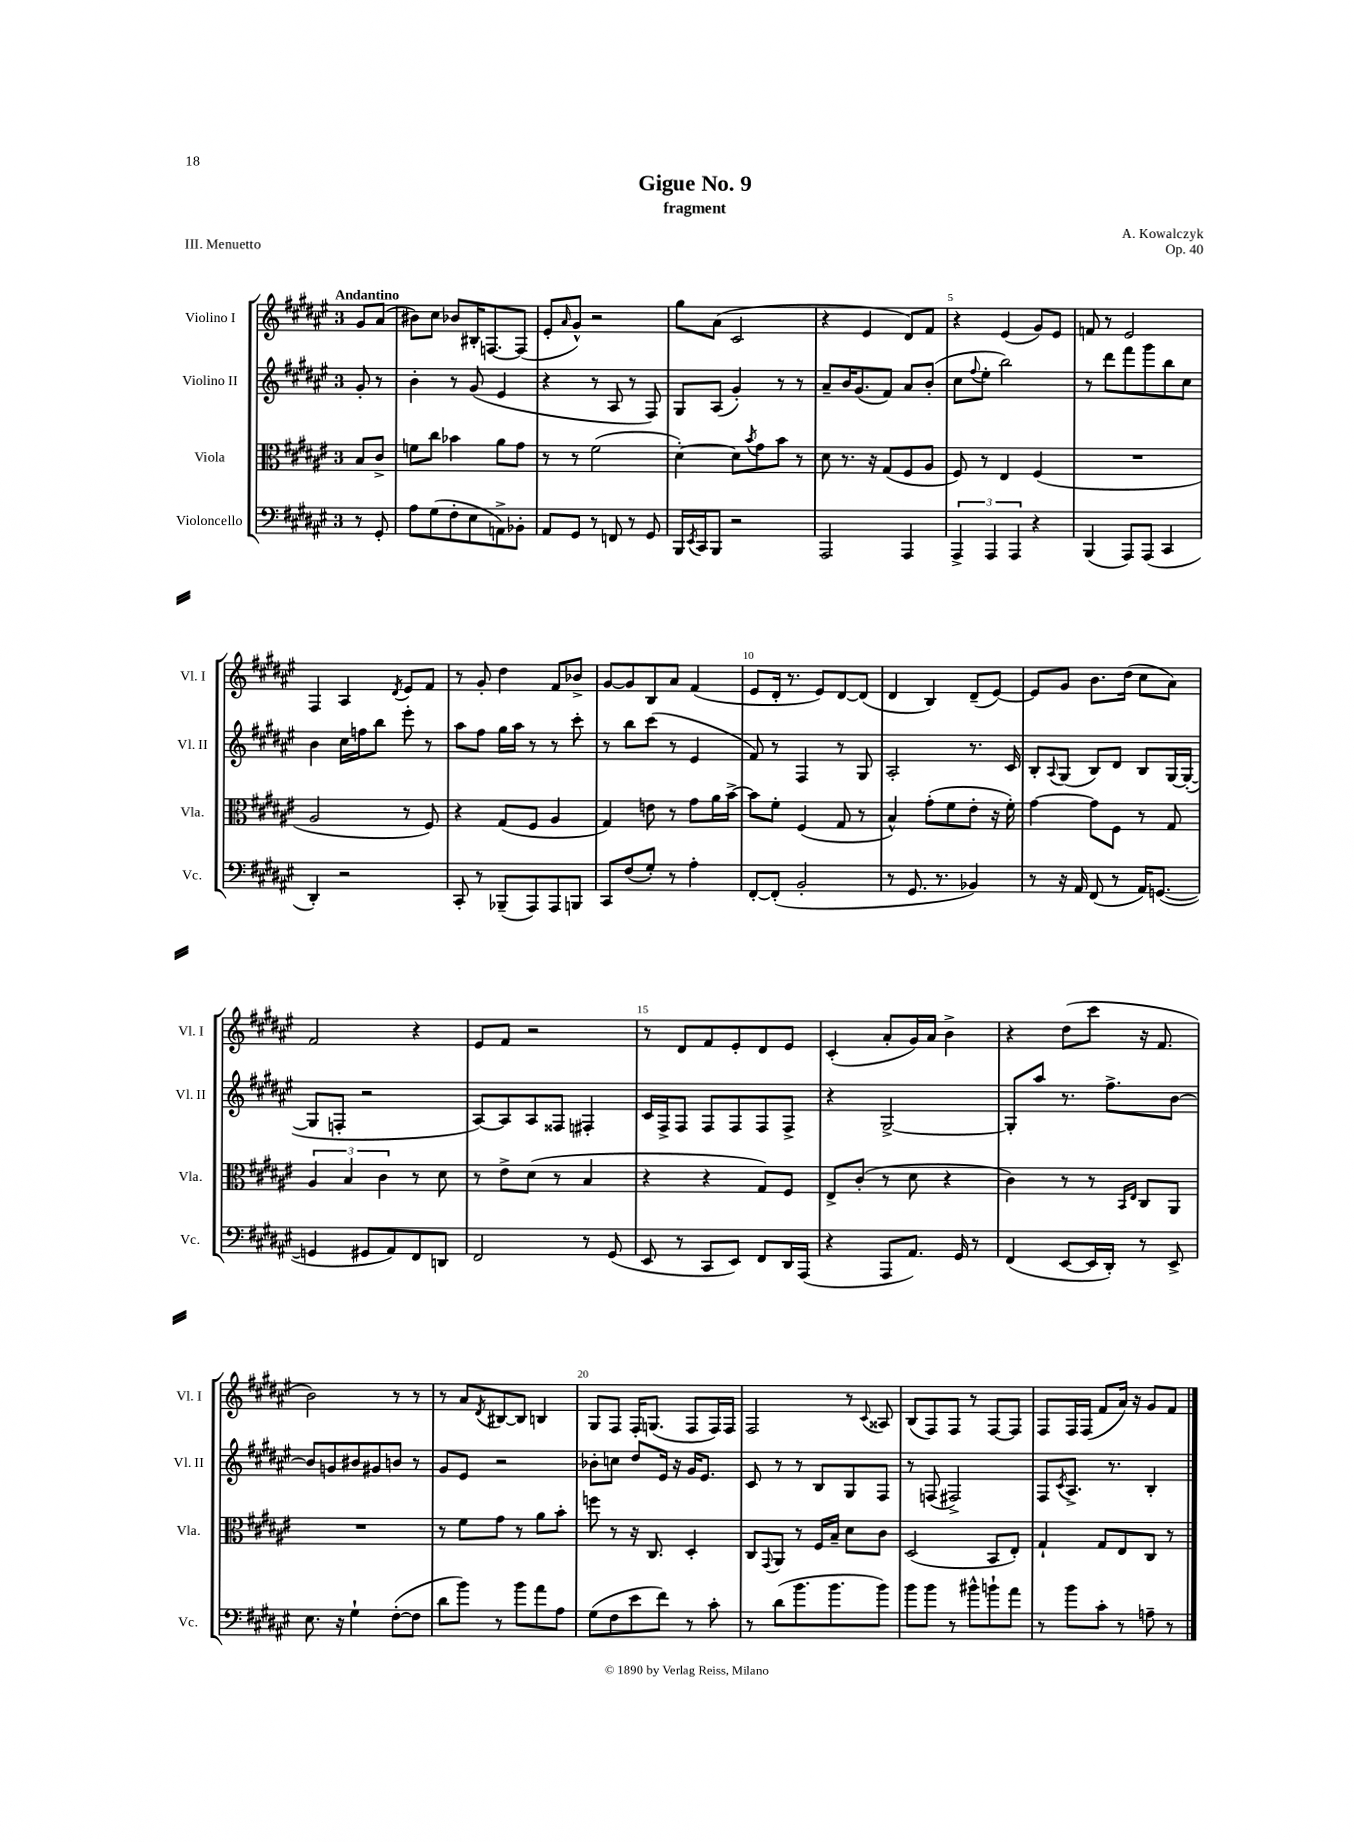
\header { title = "Gigue No. 9" composer = "A. Kowalczyk" subtitle = "fragment" opus = "Op. 40" piece = "III. Menuetto" }
<<
\new StaffGroup <<
\new Staff = "s0" \with { instrumentName = "Violino I" shortInstrumentName = "Vl. I" } {
    \clef treble \key fis \major \once \override Staff.TimeSignature.style = #'single-digit \time 3/4 \partial 4 \tempo "Andantino"
    gis'8 ais'8( |
    bis'8) cis''8 bes'8 bis16-. f8.~ f8( |
    eis'8-. \grace { ais'16 } gis'8-^) r2 |
    gis''8 ais'8( cis'2 |
    r4 eis'4 dis'8) fis'8 |
    r4 eis'4( gis'8) eis'8 |
    f'8 r8 eis'2 |
    fis4 ais4 \acciaccatura { dis'8 } eis'8 fis'8 |
    r8 gis'8-. dis''4 fis'8 bes'8-> |
    gis'8~ gis'8 b8 ais'8 fis'4( |
    eis'8 dis'16-. r8. eis'8) dis'8~ dis'8( |
    dis'4 b4) dis'8--( eis'8~) |
    eis'8 gis'8 b'8. dis''16( cis''8 ais'8) |
    fis'2 r4 |
    eis'8 fis'8 r2 |
    r8 dis'8 fis'8 eis'8-. dis'8 eis'8 |
    cis'4-.( ais'8-. gis'16) ais'16 b'4-> |
    r4 dis''8( cis'''8 r16 fis'8. |
    b'2) r8 r8 |
    r8 ais'8 \acciaccatura { dis'8 } bis8~ bis8 b4 |
    gis8 fis8 fis16-. g8.( fis8 fis16) fis16 |
    fis2 r8 \appoggiatura { cis'8 } aisis8 |
    b8( fis8) fis8 r8 fis8~ fis8 |
    fis8 fis16 fis16( fis'8 ais'16) r16 gis'8 fis'8 \bar "|." |
}
\new Staff = "s1" \with { instrumentName = "Violino II" shortInstrumentName = "Vl. II" } {
    \clef treble \key fis \major \once \override Staff.TimeSignature.style = #'single-digit \time 3/4 \partial 4
    gis'8-. r8 |
    b'4-. r8 gis'8( eis'4 |
    r4 r8 ais8 r8 fis8) |
    gis8 ais8( gis'4-.) r8 r8 |
    ais'8-- b'16 gis'8.( fis'8) ais'8 b'8-.( |
    cis''8 \appoggiatura { fis''8 } eis''8-. b''2) |
    r8 dis'''8 fis'''8 gis'''8 b''8 cis''8 |
    b'4 cis''16 f''16 b''8 eis'''8-. r8 |
    ais''8 fis''8 gis''16 ais''16 r8 r8 cis'''8-. |
    r8 b''8 cis'''8( r8 eis'4 |
    fis'8) r8 fis4 r8 gis8 |
    ais2-. r8. cis'16 |
    b8-. \appoggiatura { ais8 } gis8( b8) dis'8 b8 gis16~ gis16~-.( |
    gis8 f8-. r2 |
    ais8~) ais8 ais8 fisis8 fis4-. |
    cis'16 fis16-> fis8 fis8 fis8 fis8 fis8-> |
    r4 gis2~-> |
    gis8-. ais''8 r8. fis''8.-> b'8~ |
    b'8 g'8 bis'8 gis'8 b'8 r8 |
    gis'8 eis'8 r2 |
    bes'8-. c''8 dis''8 eis'16 r16 gis'16 eis'8. |
    cis'8 r8 r8 b8 gis8 fis8 |
    r8 f8( fis2->) |
    fis8 \acciaccatura { cis'8 } ais8.-> r8. b4-. \bar "|." |
}
\new Staff = "s2" \with { instrumentName = "Viola" shortInstrumentName = "Vla." } {
    \clef alto \key fis \major \once \override Staff.TimeSignature.style = #'single-digit \time 3/4 \partial 4
    b8 cis'8-> |
    f'8 cis''8 bes'4 ais'8 gis'8 |
    r8 r8 fis'2( |
    dis'4~-.) dis'8 \acciaccatura { b'8 } gis'8 b'8 r8 |
    dis'8 r8. r16 gis8( fis8 ais8 |
    fis8) r8 eis4 fis4( |
    R2. |
    ais2 r8 fis8) |
    r4 gis8( fis8 ais4 |
    gis4) e'8 r8 gis'8 ais'16 b'16~-> |
    b'8 fis'8-. fis4( gis8 r8 |
    b4-^) gis'8-.( fis'8 eis'8-. r16 fis'16-.) |
    gis'4~ gis'8 fis8 r8 gis8 |
    \tuplet 3/2 { ais4 b4 cis'4 } r8 dis'8 |
    r8 eis'8-> dis'8( r8 b4 |
    r4 r4 gis8) fis8 |
    eis8-> cis'8-.( r8 dis'8 r4 |
    cis'4) r8 r8 \grace { b,16 eis16 } cis8 ais,8 |
    R2. |
    r8 fis'8 gis'8 r8 ais'8 b'8-. |
    f''8 r8 r16 cis8. dis4-. |
    cis8 \appoggiatura { gis,8 } ais,8 r8 fis16 b16-- dis'8 cis'8 |
    dis2( b,8 eis8-.) |
    gis4-! gis8 eis8 cis8 r8 \bar "|." |
}
\new Staff = "s3" \with { instrumentName = "Violoncello" shortInstrumentName = "Vc." } {
    \clef bass \key fis \major \once \override Staff.TimeSignature.style = #'single-digit \time 3/4 \partial 4
    r8 gis,8-. |
    ais8 gis8( fis8-. eis8 a,8->) bes,8-. |
    ais,8 gis,8 r8 f,8 r8 gis,8 |
    b,,16 \acciaccatura { eis,8 } cis,16 b,,8 r2 |
    ais,,2 ais,,4 |
    \tuplet 3/2 { ais,,4-> ais,,4 ais,,4 } r4 |
    b,,4( ais,,8) ais,,8( cis,4 |
    dis,4-.) r2 |
    cis,8-. r8 bes,,8--( ais,,8) ais,,8 b,,8 |
    cis,8 fis8( gis8-.) r8 ais4-. |
    fis,8~-. fis,8-.( b,2-. |
    r8 gis,8. r8. bes,4) |
    r8 r16 ais,16 fis,8( r8 ais,16) g,8.~( |
    g,4 gis,8 ais,8) fis,8 d,8 |
    fis,2 r8 gis,8( |
    eis,8 r8 cis,8 eis,8) fis,8 dis,16 ais,,16( |
    r4 ais,,8 ais,8.) gis,16 r8 |
    fis,4( eis,8~ eis,16 dis,16-.) r8 eis,8-> |
    eis8. r16 gis4-! fis8~-.( fis8 |
    dis'8 b'8) r8 b'8 ais'8 ais8 |
    gis8( fis8 eis'8 fis'8) r8 cis'8-. |
    r8 dis'8( b'8. b'8. b'8) |
    b'8 b'8 r8 bis'8-^ b'8-! ais'8 |
    r8 b'8 cis'8-. r8 a8-- r8 \bar "|." |
}
>>
>>
\layout { \context { \Score \override BarNumber.break-visibility = ##(#f #t #t) barNumberVisibility = #(every-nth-bar-number-visible 5) } }
